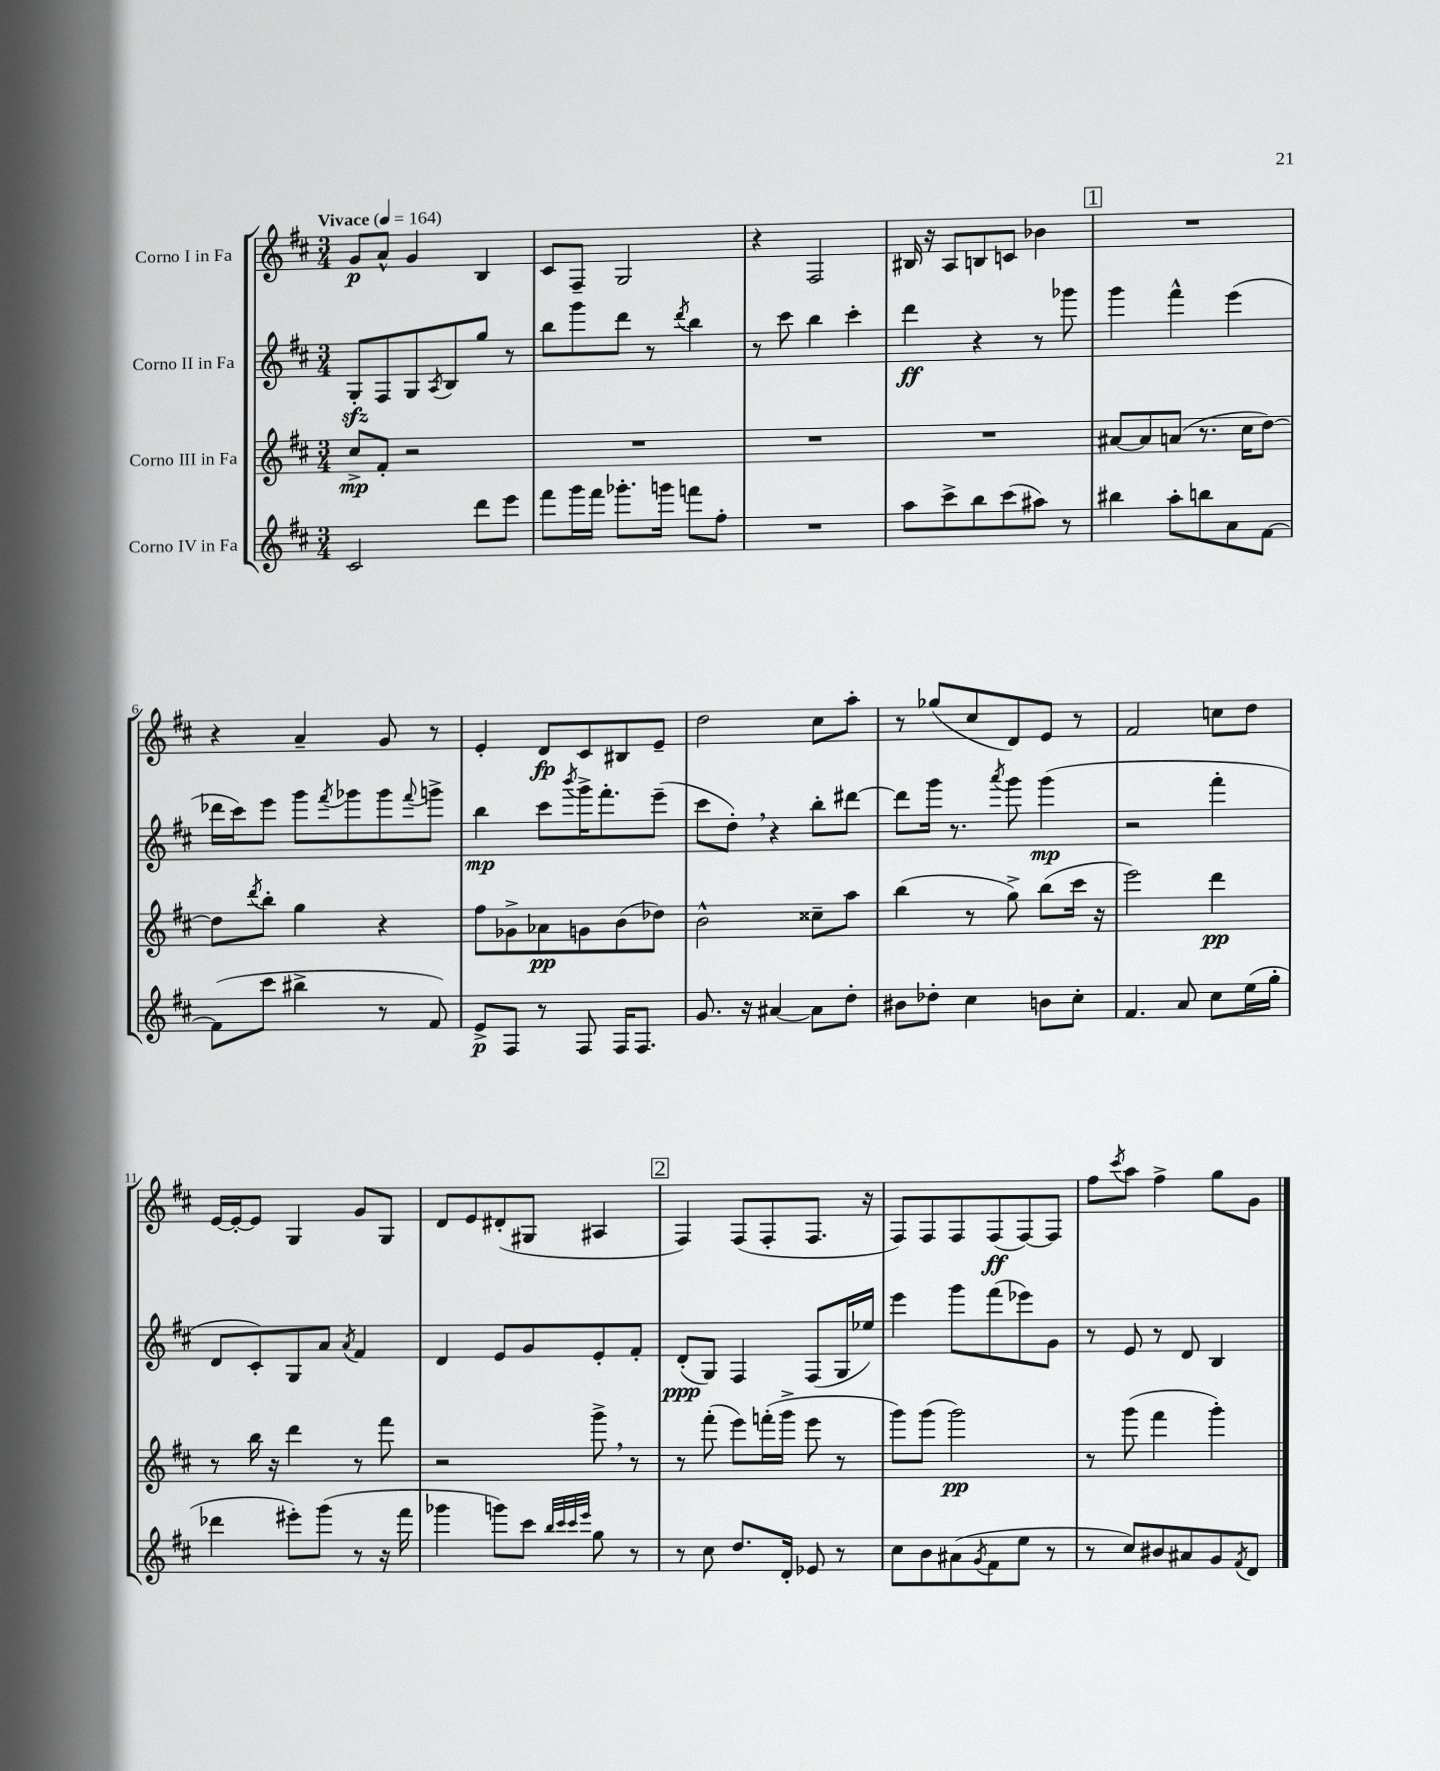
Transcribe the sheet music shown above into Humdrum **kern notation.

**kern	**kern	**kern	**kern
*staff4	*staff3	*staff2	*staff1
*clefG2	*clefG2	*clefG2	*clefG2
*k[f#c#]	*k[f#c#]	*k[f#c#]	*k[f#c#]
*M3/4	*M3/4	*M3/4	*M3/4
*MM164	*MM164	*MM164	*MM164
2c#	8cc#^	8G'	8g
.	8f#'	8F#	8a^^
.	2r	8G	4g
.	.	8qA	.
.	.	8B	.
8ddd	.	8gg	4B
8eee	.	8r	.
=	=	=	=
8fff#	2.r	8bb	8c#
16ggg	.	8ggg	8F#~
16fff#	.	.	.
8.ggg-'	.	8ddd	2G
.	.	8r	.
16ggg	.	.	.
.	.	8qddd	.
8fff	.	4bb	.
8ff#'	.	.	.
=	=	=	=
2.r	2.r	8r	4r
.	.	8ccc#	.
.	.	4bb	2F#
.	.	4ccc#'	.
=	=	=	=
8aa	2.r	4ddd	16B#
.	.	.	16r
8ccc#^	.	.	8A
8bb	.	4r	8B
(8ccc#	.	.	8c
8aa#)	.	8r	4b-
8r	.	8ggg-	.
=	=	=	=
4bb#	[8a#	4ggg	2.r
.	8a#]	.	.
8aa'	(8a	4fff#^^	.
8bb	8.r	.	.
8a	.	(4eee	.
.	16cc#	.	.
[8f#	[8dd)	.	.
=	=	=	=
(8f#]	8dd]	16ddd-	4r
.	.	16ccc#)	.
.	8qddd	.	.
8ccc#	8bb'	8eee	.
4bb#^	4gg	8ggg	4a~
.	.	8qfff#	.
.	.	8ggg-	.
8r	4r	8ggg-	8g
.	.	8qqfff#	.
8f#)	.	8ggg^	8r
=	=	=	=
8e^	8ff#	4bb	4e'
8F#	8g-^	.	.
8r	8a-	8ccc#	8d
.	.	8qbbb	.
8F#	8g	16ggg^	8c#
.	.	8.fff#'	.
16F#	(8b	.	8B#
8.F#	.	.	.
.	8dd-)	(8eee~	8e~
=	=	=	=
8.g	2b^^	8ccc#	2dd
.	.	8dd')	.
16r	.	.	.
[4a#	.	4r	.
8a#]	8cc##~	8bb'	8cc#
8dd'	8aa	[8ddd#	8aa'
=	=	=	=
8b#	(4bb	8ddd#]	8r
8dd-'	.	16ggg	(8gg-
.	.	8.r	.
4cc#	8r	.	8cc#
.	.	8qaaa	.
.	8gg^)	8ggg	8d)
8b	(8bb	(4ggg	8e
8cc#'	16ccc#	.	8r
.	16r	.	.
=	=	=	=
4.f#	2eee)	2r	2f#
8a	.	.	.
8cc#	4ddd	4fff#'	8cc
(16ee	.	.	8dd
16gg'	.	.	.
=	=	=	=
4ddd-	8r	8d	[16e
.	.	.	16e'_
.	16bb	8c#')	8e]
.	16r	.	.
8eee#')	4ddd	8G	4G
(8ggg	.	8a	.
.	.	8qa	.
8r	8r	4f#	8g
16r	8fff#	.	8G
16fff#	.	.	.
=	=	=	=
4ggg-	2r	4d	8d
.	.	.	8e
8ggg)	.	8e	(8d#'
8ccc#	.	8g	8G#
32qqbb	.	.	.
32qqccc#	.	.	.
32qqccc#	.	.	.
32qqeee	.	.	.
8gg	8ggg^	8e'	4A#
8r	8r	8f#'	.
=	=	=	=
8r	8r	(8d'	4F#)
8cc#	(8fff#'	8G)	.
8.dd	8eee)	4F#	(8F#
.	(16fff'	.	8F#'
16d'	16ggg^	.	.
8e-	8eee	(8F#	8.F#
8r	8r	16G	.
.	.	16ee-)	16r
=	=	=	=
8cc#	8ggg)	4eee	8F#)
8b	(8ggg	.	8F#
(8a#	2ggg)	8ggg	8F#
8qg	.	.	.
8f#	.	(8fff#	(8F#
8ee	.	8eee-)	[8F#)
8r	.	8g	8F#]
=	=	=	=
8r	8r	8r	8ff#
.	.	.	8qccc#
8cc#)	(8ggg	8e	8aa
8b#	4fff#	8r	4ff#^
8a#	.	8d	.
8g	4ggg')	4B	8gg
8qf#	.	.	.
8d	.	.	8g
==	==	==	==
*-	*-	*-	*-
